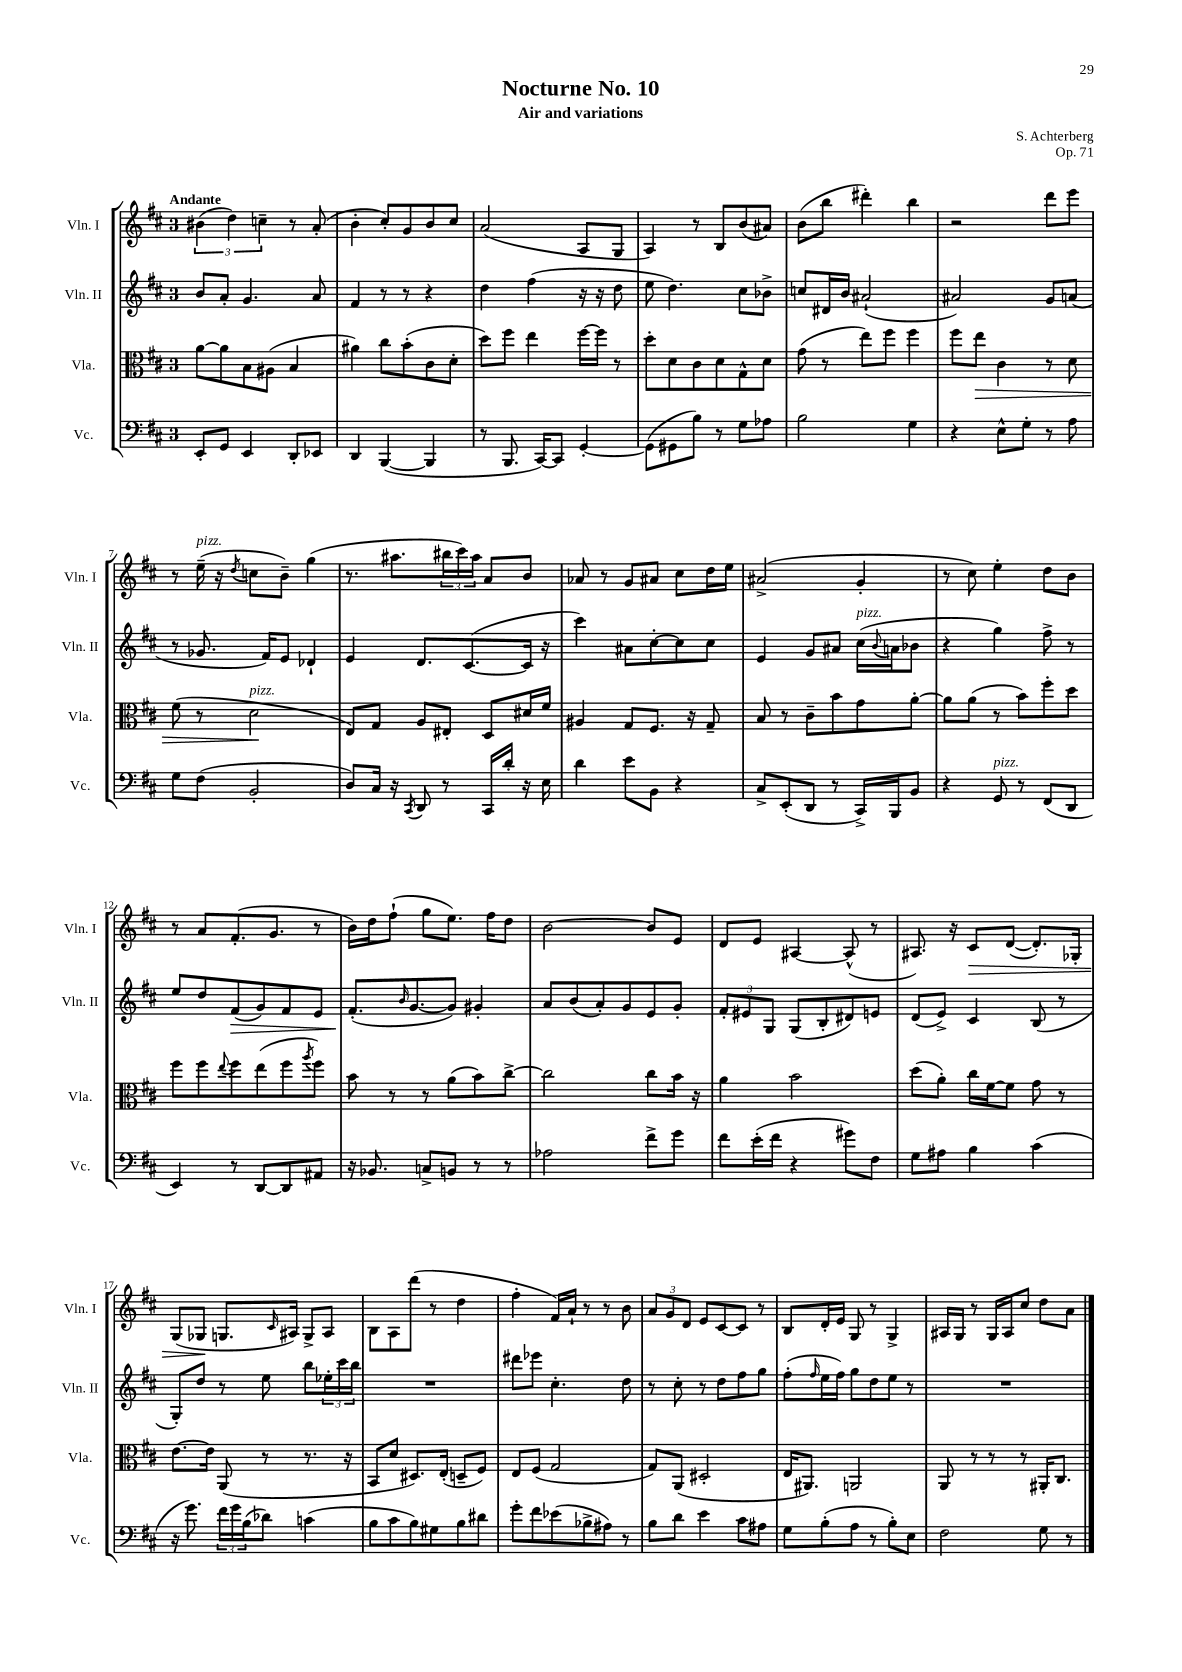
\header { title = "Nocturne No. 10" composer = "S. Achterberg" subtitle = "Air and variations" opus = "Op. 71" }
<<
\new StaffGroup <<
\new Staff = "s0" \with { instrumentName = "Vln. I" shortInstrumentName = "Vln. I" } {
    \clef treble \key d \major \once \override Staff.TimeSignature.style = #'single-digit \time 3/4 \tempo "Andante"
    \tuplet 3/2 { bis'4( d''4) c''4-- } r8 a'8-.( |
    b'4-. cis''8-.) g'8 b'8 cis''8 |
    a'2( a8 g8 |
    a4) r8 b8 b'8( ais'8) |
    b'8( b''8 dis'''4-.) b''4 |
    r2 d'''8 e'''8 |
    r8 e''16--^\markup { \italic "pizz." }( r16 \acciaccatura { d''8 } c''8 b'8--) g''4( |
    r8. ais''8. \tuplet 3/2 { bis''16 cis'''16) ais''16 } a'8 b'8 |
    aes'8 r8 g'8 ais'8 cis''8 d''16 e''16 |
    ais'2->( g'4-. |
    r8 cis''8) e''4-. d''8 b'8 |
    r8 a'8 fis'8.-.( g'8. r8 |
    b'16) d''16 fis''8-!( g''8 e''8.) fis''16 d''8 |
    b'2~ b'8 e'8 |
    d'8 e'8 ais4~ ais8-^( r8 |
    ais8.) r16 cis'8\> d'8~( d'8.-.) ges16-. |
    g8( ges8\! g8. \grace { cis'16 } ais16) g8-> ais8 |
    b8 a8 d'''8( r8 d''4 |
    fis''4-. fis'16) a'16-! r8 r8 b'8 |
    \tuplet 3/2 { a'8 g'8 d'8 } e'8 cis'8~ cis'8 r8 |
    b8 d'16-. e'16 g8 r8 g4-> |
    ais16 g16 r8 g16 ais16 cis''8 d''8 a'8 \bar "|." |
}
\new Staff = "s1" \with { instrumentName = "Vln. II" shortInstrumentName = "Vln. II" } {
    \clef treble \key d \major \once \override Staff.TimeSignature.style = #'single-digit \time 3/4
    b'8 a'8-. g'4. a'8 |
    fis'4 r8 r8 r4 |
    d''4 fis''4( r16 r16 d''8 |
    e''8 d''4.) cis''8 bes'8-> |
    c''8 dis'16 b'16 ais'2-!( |
    ais'2) g'8 a'8( |
    r8 ges'8. fis'16) e'8 des'4-! |
    e'4 d'8. cis'8.~( cis'16 r16 |
    cis'''4) ais'8 cis''8~-. cis''8 cis''8 |
    e'4 g'8 ais'8 cis''16^\markup { \italic "pizz." }( \appoggiatura { b'8 } a'16 bes'8 |
    r4 g''4) fis''8-> r8 |
    e''8 d''8 fis'8\>( g'8) fis'8 e'8 |
    fis'8.-.\!( \grace { b'16 } g'8.~ g'8) gis'4-. |
    a'8 b'8( a'8-.) g'8 e'8 g'8-. |
    \tuplet 3/2 { fis'8-. eis'8 g8 } g8( b8-. dis'8) e'8 |
    d'8( e'8->) cis'4 b8( r8 |
    g8-.) d''8 r8 e''8 b''8 \tuplet 3/2 { ees''16-. cis'''16 b''16 } |
    R2. |
    dis'''8 ees'''8 cis''4.-. d''8 |
    r8 cis''8-. r8 d''8 fis''8 g''8 |
    fis''8-.( \grace { fis''16 } e''16 fis''16) g''8 d''8 e''8 r8 |
    R2. \bar "|." |
}
\new Staff = "s2" \with { instrumentName = "Vla." shortInstrumentName = "Vla." } {
    \clef alto \key d \major \once \override Staff.TimeSignature.style = #'single-digit \time 3/4
    a'8~ a'8 b8 ais8( b4 |
    ais'4) cis''8 b'8-.( cis'8 d'8-. |
    d''8) fis''8 e''4 fis''16~ fis''16 r8 |
    d''8-. d'8 cis'8 d'8 g8-^ d'8 |
    g'8( r8 e''8) fis''8 fis''4 |
    fis''8 e''8\> cis'4 r8 d'8 |
    fis'8( r8 d'2\!^\markup { \italic "pizz." } |
    e8) g8 a8 eis8-. d8 dis'16 fis'16 |
    ais4 g8 fis8. r16 g8-- |
    b8 r8 cis'8-- b'8 g'8 a'8~-. |
    a'8 a'8( r8 b'8) fis''8-. d''8 |
    fis''8 fis''8 \appoggiatura { e''8 } fis''8 e''8( fis''8 \acciaccatura { a''8 } fis''8) |
    b'8 r8 r8 a'8( b'8) cis''8~-> |
    cis''2 cis''8 b'16 r16 |
    a'4 b'2 |
    d''8( a'8-.) cis''16 fis'16~ fis'8 g'8 r8 |
    e'8.~ e'16 a,8( r8 r8. r16 |
    b,8 d'8 dis8.) e16-.( d8-- fis8) |
    e8 fis8( g2 |
    g8) a,8( dis2-. |
    e16 ais,8.) a,2 |
    a,8 r8 r8 r8 ais,16-. cis8. \bar "|." |
}
\new Staff = "s3" \with { instrumentName = "Vc." shortInstrumentName = "Vc." } {
    \clef bass \key d \major \once \override Staff.TimeSignature.style = #'single-digit \time 3/4
    e,8-. g,8 e,4 d,8-. ees,8 |
    d,4 b,,4~( b,,4 |
    r8 b,,8. cis,16~) cis,8 g,4~-. |
    g,8( gis,8 b8) r8 g8 aes8 |
    b2 g4 |
    r4 e8-^ g8-. r8 a8 |
    g8 fis8( b,2-. |
    d8) cis16 r16 \acciaccatura { cis,8 } d,8 r8 cis,16 d'16-. r16 e16 |
    d'4 e'8 b,8 r4 |
    cis8-> e,8-.( d,8 r8 cis,16->) b,,16 b,8 |
    r4 g,8^\markup { \italic "pizz." } r8 fis,8( d,8 |
    e,4) r8 d,8~ d,8 ais,8 |
    r16 bes,8. c8-> b,8 r8 r8 |
    aes2 fis'8-> g'8 |
    fis'8 e'16-.( fis'16 r4 gis'8) fis8 |
    g8 ais8 b4 cis'4( |
    r16 g'8.) \tuplet 3/2 { fis'16 g'16 b16( } des'8) c'4( |
    b8 cis'8 b8) gis8 b8 dis'8 |
    g'8-. fis'8 ees'8( bes8-> ais8) r8 |
    b8 d'8 e'4 cis'8 ais8 |
    g8 b8-.( a8 r8 b8-.) e8 |
    fis2 g8 r8 \bar "|." |
}
>>
>>
